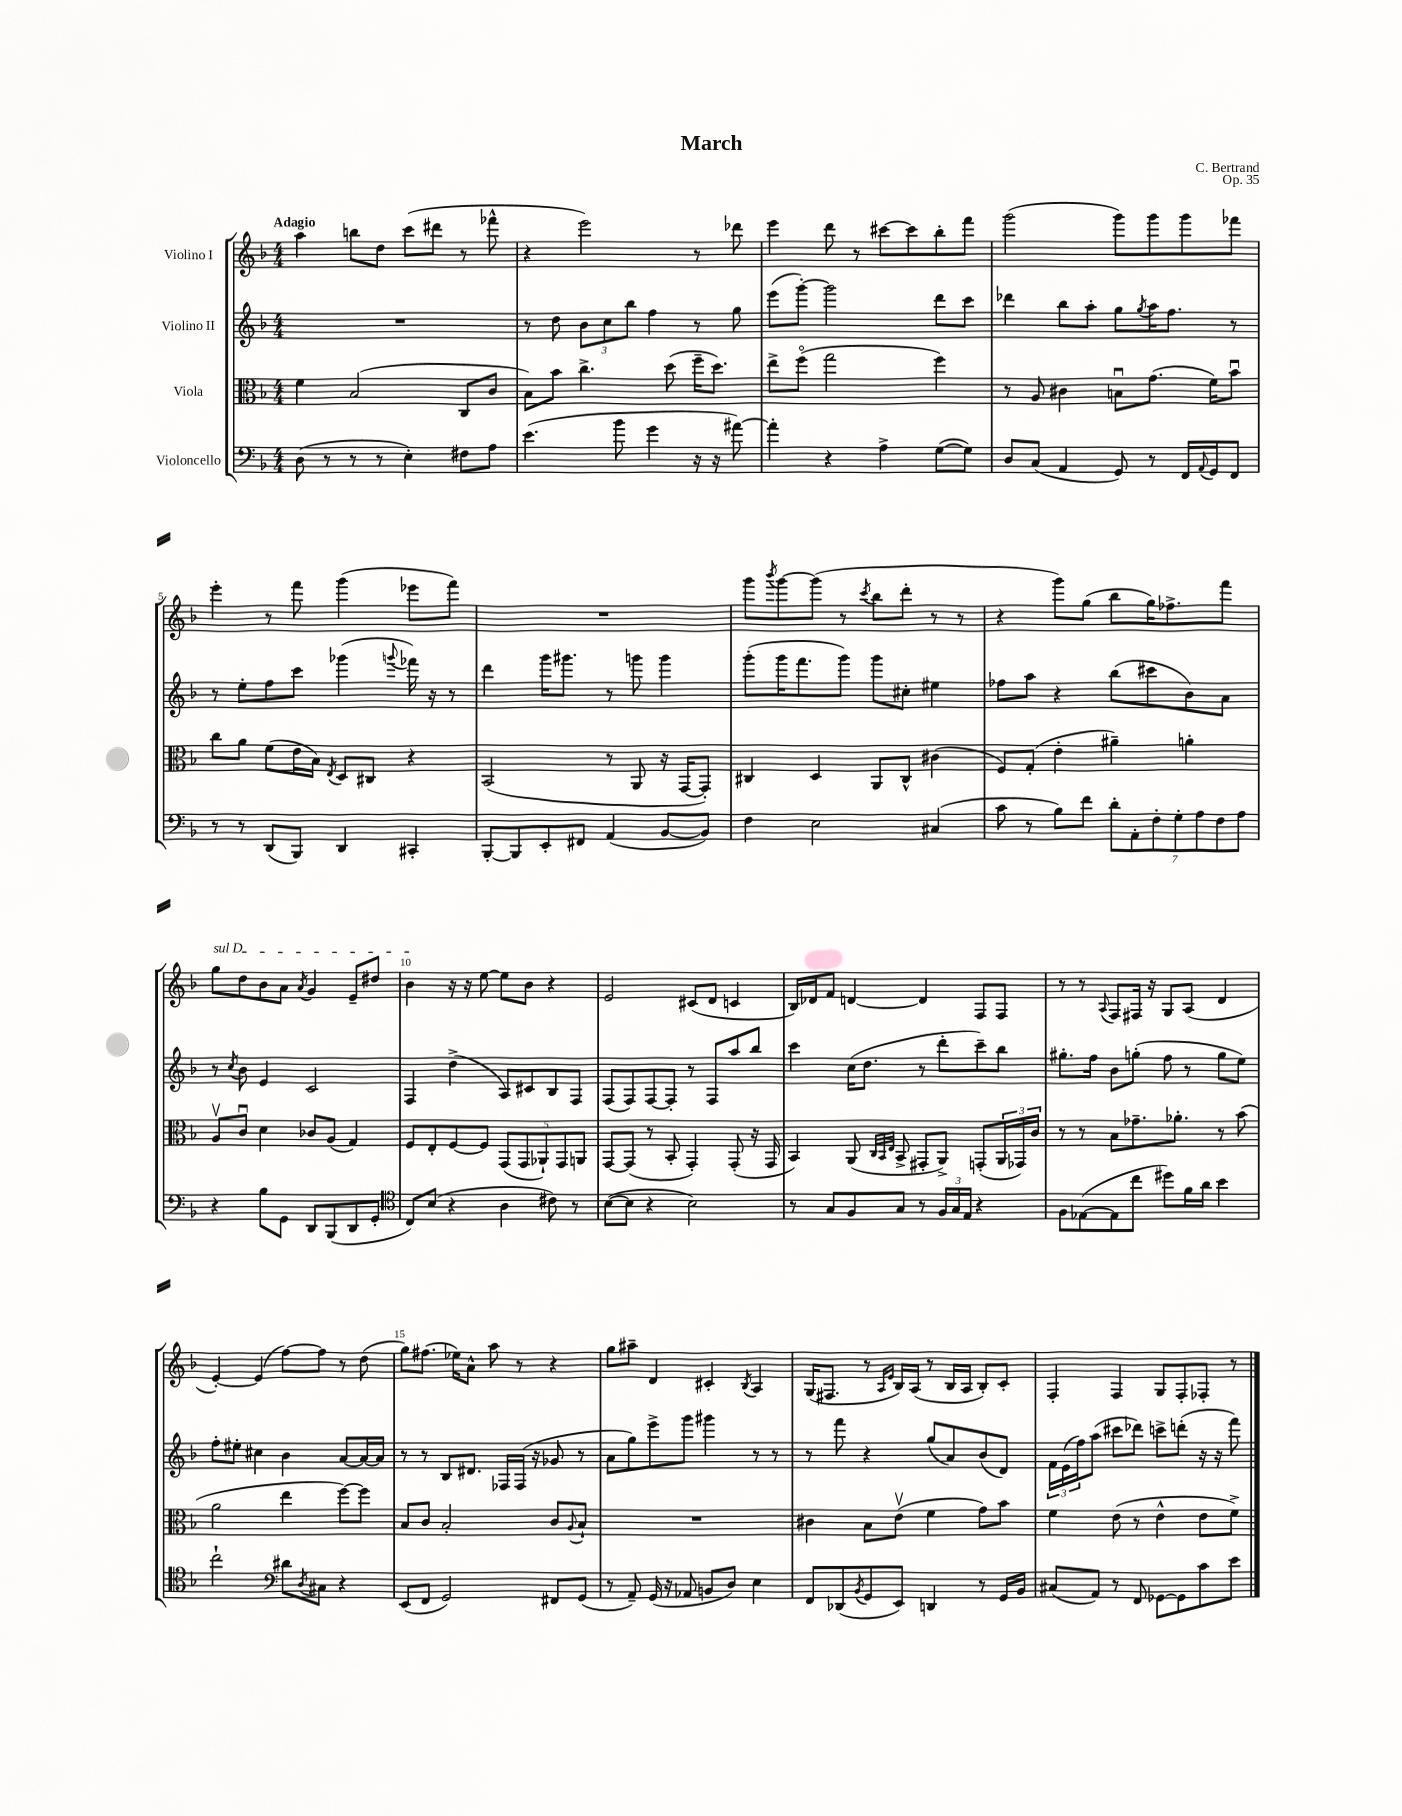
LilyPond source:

\header { title = "March" composer = "C. Bertrand" opus = "Op. 35" }
<<
\new StaffGroup <<
\new Staff = "s0" \with { instrumentName = "Violino I" } {
    \clef treble \key f \major \numericTimeSignature \time 4/4 \tempo "Adagio"
    a''4 b''8 d''8 c'''8( dis'''8 r8 fes'''8-^ |
    r4 e'''2) r8 des'''8 |
    e'''4 d'''8 r8 cis'''8~ cis'''8 bes''8-. f'''8 |
    g'''2( g'''8) g'''8 g'''8 fes'''8 |
    e'''4-. r8 f'''8 g'''4( ees'''8 f'''8) |
    R1 |
    g'''8 \acciaccatura { bes'''8 } g'''8~ g'''8( r8 \acciaccatura { c'''8 } bes''8 d'''8-. r8 r8 |
    r4 g'''8) g''8( bes''8 g''16) fes''8.-> f'''8 |
    \once \override TextSpanner.bound-details.left.text = \markup { \italic "sul D" } g''8\startTextSpan d''8 bes'8 a'8 \acciaccatura { a'8 } g'4 e'8-- dis''8 |
    bes'4\stopTextSpan r16 r16 e''8~ e''8 bes'8 r4 |
    e'2 cis'8( d'8 c'4 |
    bes16) des'16 f'8 d'4~ d'4 f8 f8 |
    r8 r8 \appoggiatura { a8 } f8 fis16 r16 g8 a8( d'4 |
    e'4~-.) e'4( f''8~) f''8 r8 d''8( |
    g''8) fis''8.( ees''16) a'8-^ a''8 r8 r4 |
    g''8 ais''8-- d'4 cis'4-. \acciaccatura { bes8 } a4 |
    g16( fis8. r8 \grace { a16 e'16 } bes16) a16( r8 bes16 a16 bes8-.) c'8-. |
    f4-. f4 g8 f8-. fes8-. r8 \bar "|." |
}
\new Staff = "s1" \with { instrumentName = "Violino II" } {
    \clef treble \key f \major \numericTimeSignature \time 4/4
    R1 |
    r8 d''8 \tuplet 3/2 { bes'8 c''8 bes''8 } f''4 r8 g''8 |
    e'''8( g'''8~-.) g'''2 d'''8 c'''8 |
    des'''4 bes''8 a''8-. g''8 \acciaccatura { g''8 } a''16 f''8. r8 |
    r8 e''8-. f''8 c'''8 ges'''4( \appoggiatura { g'''8 } fes'''16) r16 r8 |
    d'''4 g'''16 gis'''8. r8 g'''8 g'''4 |
    g'''8-.( g'''16 f'''8. g'''8) g'''8 cis''8-. eis''4 |
    fes''8 a''8 r4 bes''8( cis'''8 bes'8) a'8 |
    r8 \acciaccatura { c''8 } bes'8 e'4 c'2 |
    f4 d''4->( a8) cis'8 bes8 f8 |
    f8( f8) f8~ f8-. r8 f8 a''8 bes''8 |
    c'''4 c''16( d''8. r8 d'''8-. c'''8--) bes''8 |
    gis''8.-. f''16 bes'8 g''8-.( f''8 r8 g''8 e''8) |
    f''8-. eis''8-. cis''4 bes'4 a'8~ a'16~ a'16 |
    r8 r8 bes8 dis'8. fes16 fes16( r16 ges'8 r8 |
    a'8 g''8) e'''8-> g'''8 gis'''4 r8 r8 |
    r8 f'''8 r4 g''8( a'8) bes'8( d'8) |
    \tuplet 3/2 { f'16 e'16( f''16) } a''8( cis'''8 des'''8) c'''8-> d'''8-.( r16 r16 f'''8) \bar "|." |
}
\new Staff = "s2" \with { instrumentName = "Viola" } {
    \clef alto \key f \major \numericTimeSignature \time 4/4
    f'4 bes2( c8 c'8 |
    bes8) bes'8 c''4.-> d''8( f''16-- d''8.) |
    e''8-> f''8\flageolet( g''2 f''4) |
    r8 a8 cis'4 b8\downbow g'8.( f'16) bes'8\downbow |
    c''8 a'8 f'8( e'16 bes16) \acciaccatura { e8 } d8 cis8 r4 |
    bes,2( r8 a,8 r16 g,16~ g,8-.) |
    cis4 d4 a,8 cis8-^ cis'4( |
    f8) g8-.( e'4-. ais'4--) a'4-. |
    a8\upbow c'8\downbow d'4 ces'8 a8( g4) |
    f8 e8-. f8~ f8 \tuplet 5/4 { g,8( g,8 aes,8-!) g,8 a,8 } |
    g,8~ g,8( r8 bes,8-. g,4-.) g,8-.( r16 g,16 |
    bes,4) a,8( \grace { c32 bes,32 e32 } bes,8-> gis,8-. a,8->) g,8-.( \tuplet 3/2 { a,16 ges,16) c'16 } |
    r8 r8 bes8 ges'8.-- aes'8.-. r8 bes'8( |
    a'2 e''4 f''8~) f''8 |
    bes8 c'8 bes2-. c'8 \appoggiatura { a8 } bes8-! |
    R1 |
    cis'4 bes8 e'8\upbow( f'4 g'8) bes'8 |
    f'4 e'8( r8 e'4-^ e'8 f'8->) \bar "|." |
}
\new Staff = "s3" \with { instrumentName = "Violoncello" } {
    \clef bass \key f \major \numericTimeSignature \time 4/4
    d8( r8 r8 r8 e4-.) fis8 a8 |
    e'4.( bes'8 g'4 r16 r16 ais'8~) |
    ais'4-. r4 a4-> g8~( g8) |
    d8 c8( a,4 g,8) r8 f,16 \appoggiatura { a,8 } g,16 f,8 |
    r8 r8 d,8( bes,,8) d,4 cis,4-. |
    bes,,8~-. bes,,8 e,8-. fis,8 a,4( bes,8~ bes,8) |
    f4 e2 cis4( |
    c'8 r8 bes8) f'8 \tuplet 7/4 { d'8-. a,8-. f8-. g8-. a8 f8 a8 } |
    r4 bes8 g,8 d,8 bes,,8( d,8 g,8-. |
    \clef tenor c8) bes8( r4 a4 cis'8) r8 |
    bes8~( bes8 r4 bes2) |
    r8 g8 f8 g8 r8 \tuplet 3/2 { f16 g16 e16 } r4 |
    f8 ees8~( ees8 c''8 dis''8) f'16 a'16 bes'4 |
    c''2-! \clef bass dis'8 \acciaccatura { d8 } cis8 r4 |
    e,8( f,8 g,2) fis,8 g,8( |
    r8 a,8--) g,16( r16 aes,8 b,8 d8) e4 |
    f,8 des,8( \acciaccatura { bes,8 } g,8 e,8) d,4 r8 g,16 bes,16 |
    cis8( a,8) r8 f,8 ges,8~ ges,8 c'8 e'8 \bar "|." |
}
>>
>>
\layout { \context { \Score \override BarNumber.break-visibility = ##(#f #t #t) barNumberVisibility = #(every-nth-bar-number-visible 5) } }
